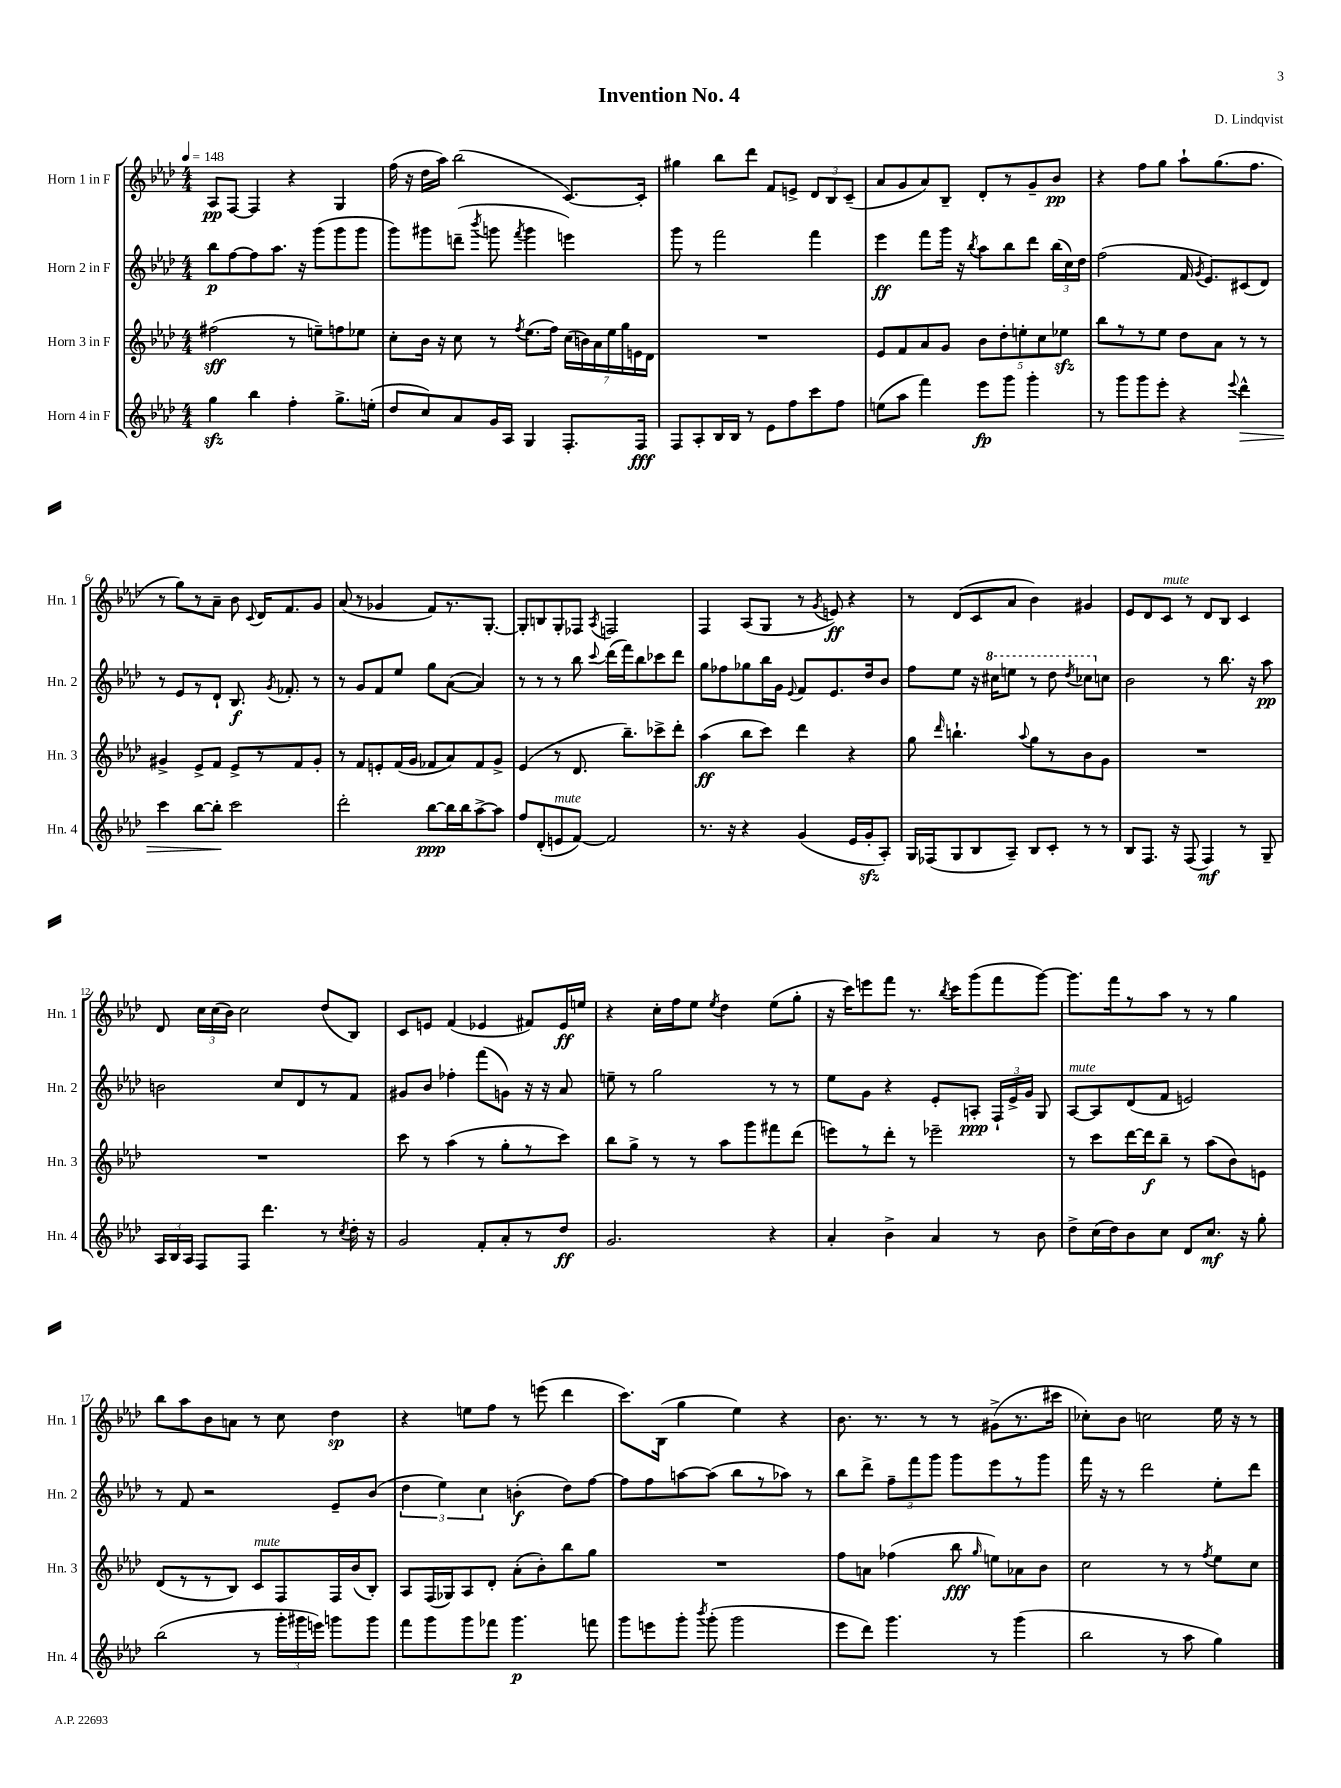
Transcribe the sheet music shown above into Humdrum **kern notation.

**kern	**kern	**kern	**kern
*staff4	*staff3	*staff2	*staff1
*clefG2	*clefG2	*clefG2	*clefG2
*k[b-e-a-d-]	*k[b-e-a-d-]	*k[b-e-a-d-]	*k[b-e-a-d-]
*M4/4	*M4/4	*M4/4	*M4/4
*MM148	*MM148	*MM148	*MM148
4gg	(2ff#	8bb-	8A-
.	.	[8ff	[8F
4bb-	.	8ff]	4F]
.	.	8.aa-	.
4ff'	8r	.	4r
.	.	16r	.
.	8ee~)	(8ggg	.
8.gg^	8ff	8ggg	4G
.	8ee-	8ggg	.
(16ee'	.	.	.
=	=	=	=
8dd-	8cc'	8ggg)	(16ff
.	.	.	16r
8cc)	16b-	8ggg#	16dd-
.	16r	.	16aa-)
8a-	8cc	(8ddd~	(2bb-
.	.	8qbbb-	.
16g	8r	8ggg	.
16A-	.	.	.
.	8qff	8qfff	.
4G	(8.ee-	4ggg	.
.	16ff)	.	.
8.F'	(28cc	4eee)	[8.c)
.	28b)	.	.
.	28a-	.	.
.	28ee-	.	.
.	28gg	.	.
.	28e	.	.
16F	.	.	16c']
.	28d-	.	.
=	=	=	=
8F	1r	8ggg	4gg#
8A-'	.	8r	.
16B-	.	2fff	8bb-
16B-	.	.	.
8r	.	.	8ddd-
8e-	.	.	8f
8ff	.	.	8e^
8ccc	.	4fff	12d-
.	.	.	12B-
8ff	.	.	.
.	.	.	(12c~
=	=	=	=
(8ee	8e-	4eee-	8a-
8aa-	8f	.	8g
4fff)	8a-	8fff	8a-)
.	8g	16ggg	8B-~
.	.	16r	.
.	.	8qbb-	.
8eee-	10b-	8aa-	8d-'
.	10dd-'	.	.
8ggg	.	8bb-	8r
.	10ee'	.	.
4ggg'	.	8ddd-	8g~
.	10cc	.	.
.	.	(24bb-	8b-
.	10ee-	.	.
.	.	24cc)	.
.	.	24dd-	.
=	=	=	=
8r	8bb-	(2ff	4r
8ggg	8r	.	.
8ggg	8r	.	8ff
8eee-'	8ee-	.	8gg
4r	8dd-	16f	8aa-`
.	.	8qg	.
.	.	8.e-)	.
.	8a-	.	(8.gg
8qqeee-	.	.	.
4ddd-^^	8r	(8c#	.
.	.	.	8.ff
.	8r	8d-)	.
=	=	=	=
4ccc	4g#^	8r	8r
.	.	8e-	8gg)
[8bb-	8e-^	8r	8r
8bb-']	8f	8d-`	8a-~
2ccc	8e-^	8.B-	8b-
.	.	.	8qqc
.	8r	.	16d-
.	.	8qg	.
.	.	8.f-'	8.f
.	8f	.	.
.	8g#'	8r	8g
=	=	=	=
2ddd-'	8r	8r	(8a-
.	8f	8g	8r
.	8e'	8f	4g-
.	(16f	8ee-	.
.	16g	.	.
[8bb-	8f-	8gg	8f)
16bb-]	8a-)	([8a-	8.r
16bb-	.	.	.
[8aa-^	8f-	4a-])	.
.	.	.	[8.G'
8aa-]	8g^	.	.
=	=	=	=
8ff	(4e-	8r	8G']
(8d-'	.	8r	8B
8e	8r	8r	8G'
[8f)	8.d-	8bb-	8F-
.	.	8qqccc	8qA-
2f]	.	(16ddd-	2F
.	8.bb-~)	16fff)	.
.	.	8bb-	.
.	8ccc-^	8ccc-	.
.	8ddd-'	8ddd-	.
=	=	=	=
8.r	(4aa-	8gg	4F
.	.	8ff-	.
16r	.	.	.
4r	8bb-	8gg-	(8A-
.	8ccc)	16bb-	8G
.	.	16g	.
.	.	8qqe-	.
(4g	4ddd-	8f	8r
.	.	.	8qg
.	.	8.e-	8e)
16e-	4r	.	4r
16g'	.	16dd-	.
8A-')	.	8b-	.
=	=	=	=
16G	8gg	8ff	8r
(16F-	.	.	.
.	16qqddd-	.	.
8G	4.bb`	8ee-	(8d-
8B-	.	16r	8c
.	.	16ccc#	.
8A-~)	.	8eee	8a-
.	8qqaa-	.	.
8B-	8gg	8r	4b-)
8c'	8r	8ddd-	.
.	.	8qddd-	.
8r	8b-	8ccc-	4g#
8r	8g	8cc	.
=	=	=	=
8B-	1r	2b-	8e-
8.F	.	.	8d-
.	.	.	8c
16r	.	.	.
(8F	.	.	8r
4F)	.	8r	8d-
.	.	8.bb-	8B-
8r	.	.	4c
.	.	16r	.
8G~	.	8aa-	.
=	=	=	=
24A-	1r	2b	8d-
24B-	.	.	.
24A-	.	.	.
8F	.	.	24cc
.	.	.	(24cc
.	.	.	24b-)
8F	.	.	2cc
4.ddd-	.	.	.
.	.	8cc	.
.	.	8d-	.
8r	.	8r	(8dd-
8qcc	.	.	.
16dd-'	.	8f	8B-)
16r	.	.	.
=	=	=	=
2g	8ccc	8g#	8c
.	8r	8b-	8e
.	(4aa-	4ff-'	(4f
8f'	8r	(8fff	4e-
8a-'	8gg'	8g)	.
8r	8r	16r	8f#)
.	.	16r	.
8dd-	8ccc)	8a-	16e-
.	.	.	16ee
=	=	=	=
2.g	8bb-	8ee~	4r
.	8gg^	8r	.
.	8r	2gg	16cc'
.	.	.	16ff
.	8r	.	8ee-
.	.	.	8qee-
.	8aa-	.	4dd-
.	8ggg	.	.
4r	8fff#	8r	(8ee-
.	(8ddd-	8r	8gg'
=	=	=	=
4a-'	8eee)	8ee-	16r
.	.	.	16ccc)
.	8r	8g	8eee
4b-^	8ddd-'	4r	8fff
.	8r	.	8.r
4a-	2eee-~	8e-'	.
.	.	.	8qbb-
.	.	.	16ccc
.	.	8A'	(8ggg
8r	.	24F`	8fff
.	.	24e-^	.
.	.	24g	.
8b-	.	8G	[8ggg)
=	=	=	=
8dd-^	8r	[8A-	8.ggg]
(16cc	8ccc	8A-]	.
16dd-)	.	.	16fff
8b-	[16ddd-	(8d-	8r
.	16ddd-]	.	.
8cc	8bb-~	8f	8aa-
8d-	8r	2e)	8r
8.cc	(8aa-	.	8r
.	8b-)	.	4gg
16r	.	.	.
8gg'	8e	.	.
=	=	=	=
(2bb-	(8d-	8r	8bb-
.	8r	8f	8aa-
.	8r	2r	8b-
.	8B-)	.	8a
8r	8c	.	8r
24ggg'	8F	.	8cc
24ggg#	.	.	.
24eee)	.	.	.
8ggg	16F	8e-~	4dd-
.	(16b-	.	.
8ggg	8B-')	(8b-	.
=	=	=	=
8fff	8A-	6dd-	4r
8ggg	(16F	.	.
.	.	6ee-)	.
.	16G-)	.	.
8ggg	8A-	.	8ee
.	.	6cc	.
8fff-	8d-'	.	8ff
4.ggg	(8a-'	(4b'	8r
.	8b-')	.	(8eee
.	8bb-	8dd-)	4ddd-
8fff	8gg	[8ff	.
=	=	=	=
8ggg	1r	8ff]	8.ccc)
8eee	.	8ff	.
.	.	.	(16B-
8ggg'	.	[8aa	4gg
8qbbb-	.	.	.
(8ggg'	.	(8aa]	.
2ggg	.	8bb-	4ee-)
.	.	8r	.
.	.	8aa-)	4r
.	.	8r	.
=	=	=	=
8eee-	8ff	8bb-	8.b-
8ddd-)	8a	8ddd-^	.
.	.	.	8.r
4.ggg	(4ff-	12ff~	.
.	.	12fff	.
.	.	.	8r
.	.	12ggg	.
.	8bb-	8ggg	8r
.	16qqgg	.	.
8r	8ee)	8eee-	(8g#^
(4ggg	8a-	8r	8.r
.	8b-	8ggg	.
.	.	.	16ccc#
=	=	=	=
2bb-	2cc	16fff	8cc-')
.	.	16r	.
.	.	8r	8b-
.	.	2ddd-	2cc
8r	8r	.	.
8aa-	8r	.	.
.	8qff	.	.
4gg)	8ee-	8ee-'	16ee-
.	.	.	16r
.	8cc	8ddd-	8r
==	==	==	==
*-	*-	*-	*-
